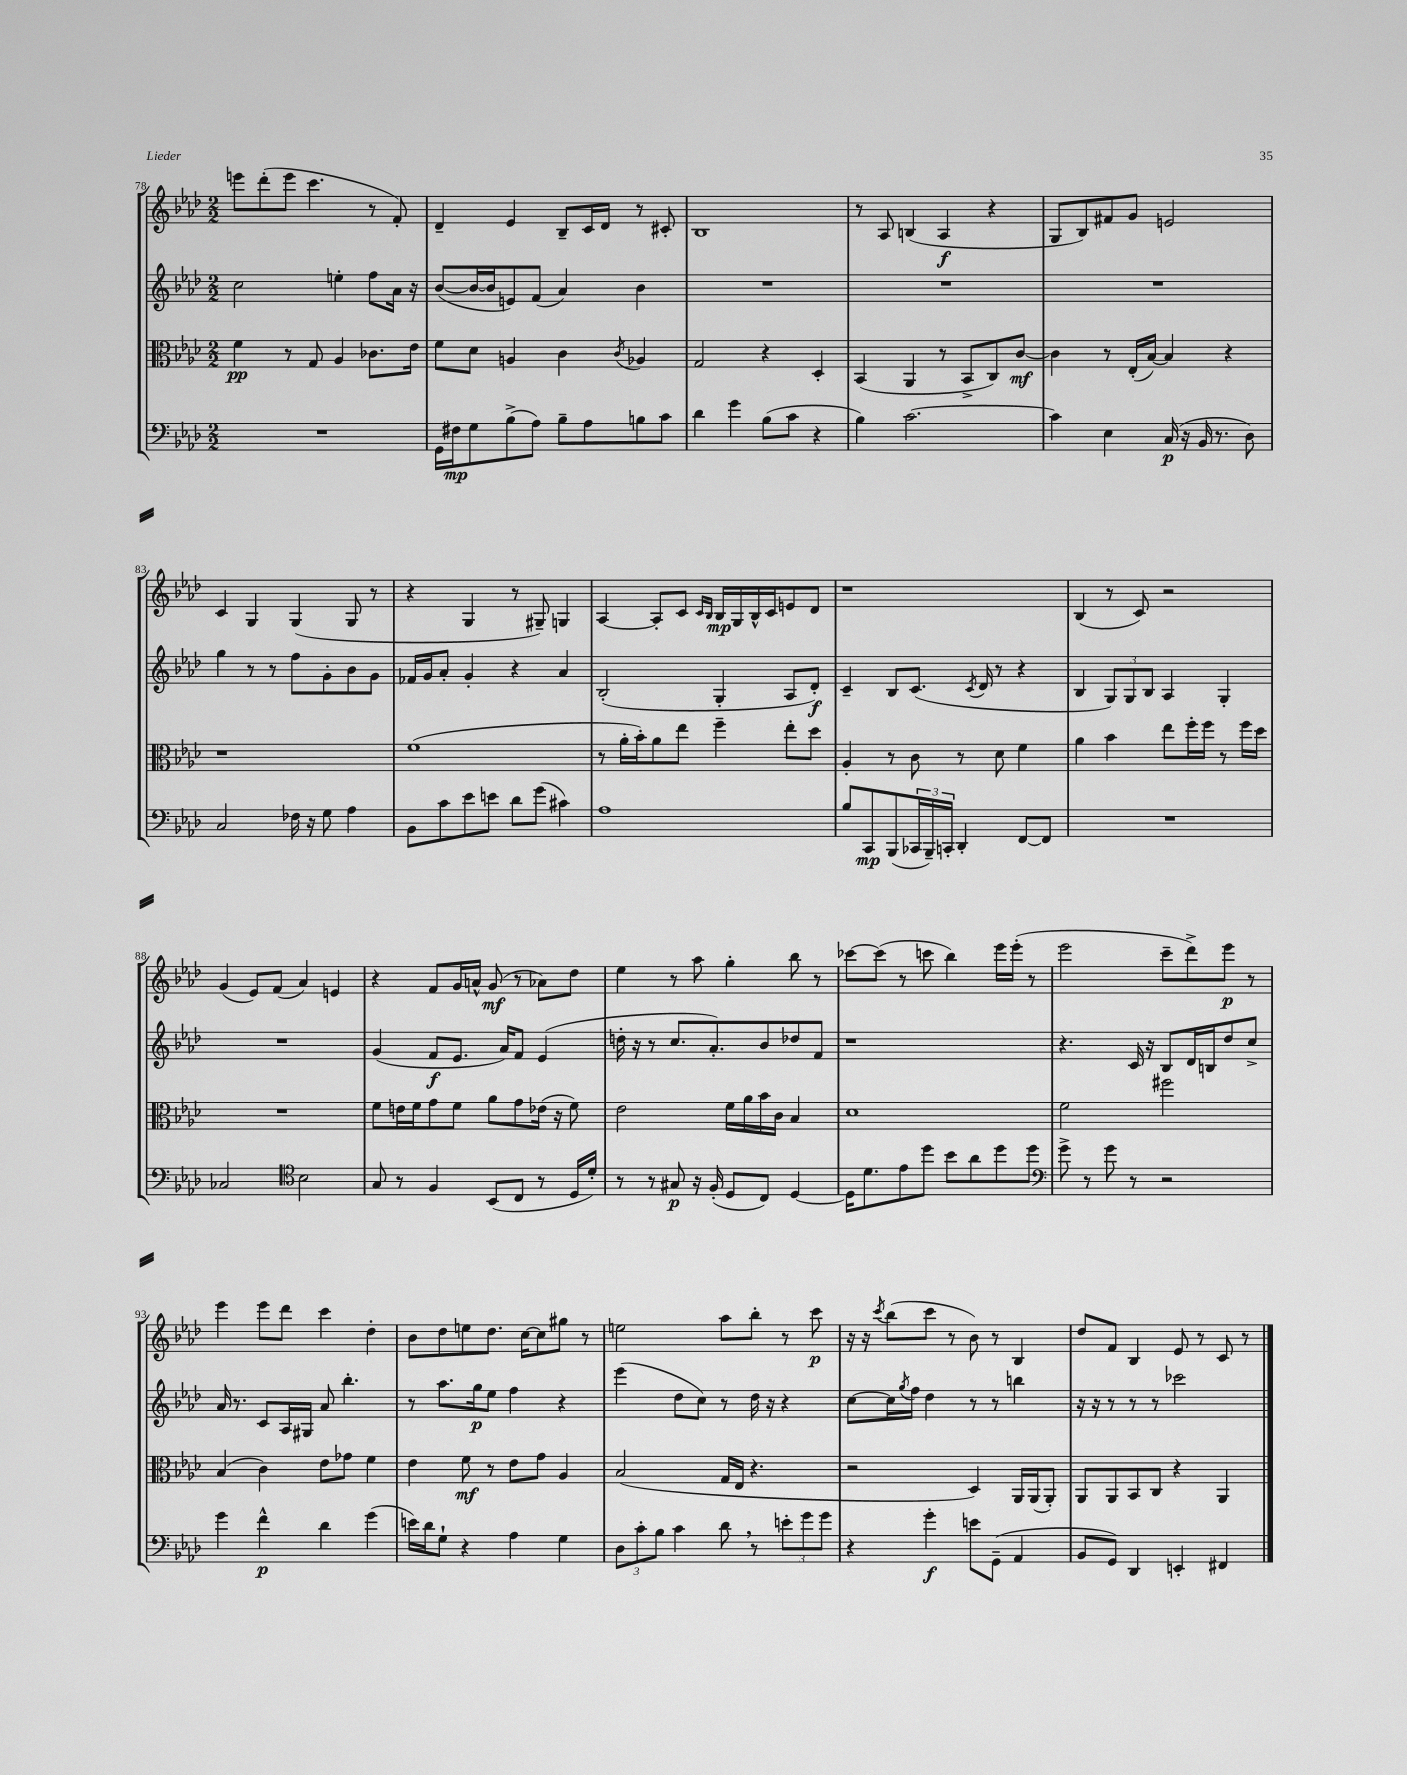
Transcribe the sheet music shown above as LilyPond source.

<<
\new StaffGroup <<
\new Staff = "s0" {
    \clef treble \key aes \major \numericTimeSignature \time 2/2
    e'''8 des'''8-.( e'''8 c'''4. r8 f'8-.) |
    des'4-- ees'4 bes8-- c'16 des'16 r8 cis'8-. |
    bes1 |
    r8 aes8 b4( aes4\f r4 |
    g8 bes8) fis'8 g'8 e'2 |
    c'4 g4 g4( g8 r8 |
    r4 g4 r8 gis8--) g4 |
    aes4~ aes8-. c'8 \grace { c'16 bes16 } bes16\mp g16 bes16-^ c'16 e'8 des'8 |
    r1 |
    bes4( r8 c'8) r2 |
    g'4( ees'8) f'8( aes'4) e'4 |
    r4 f'8 g'16 a'16-^ g'8\mf( r8 aes'8) des''8 |
    ees''4 r8 aes''8 g''4-. bes''8 r8 |
    ces'''8~ ces'''8( r8 c'''8 bes''4) ees'''16 ees'''16-.( r8 |
    ees'''2 c'''8-- des'''8->) ees'''8\p r8 |
    ees'''4 ees'''8 des'''8 c'''4 des''4-. |
    bes'8 des''8 e''8 des''8. c''16~ c''8 gis''8 r8 |
    e''2 aes''8 bes''8-. r8 c'''8\p |
    r16 r16 \acciaccatura { c'''8 } bes''8( c'''8 r8 bes'8) r8 bes4 |
    des''8 f'8 bes4 ees'8 r8 c'8 r8 \bar "|." |
}
\new Staff = "s1" {
    \clef treble \key aes \major \numericTimeSignature \time 2/2
    c''2 e''4-. f''8 aes'16 r16 |
    bes'8~( bes'16~ bes'16 e'8) f'8( aes'4) bes'4 |
    R1 |
    R1 |
    R1 |
    g''4 r8 r8 f''8 g'8-. bes'8 g'8 |
    fes'16 g'16 aes'8-. g'4-. r4 aes'4 |
    bes2-.( g4-. aes8 des'8-.\f) |
    c'4-- bes8 c'8.( \acciaccatura { c'8 } des'16 r8 r4 |
    bes4 \tuplet 3/2 { g8) g8 bes8 } aes4 g4-. |
    R1 |
    g'4( f'8\f ees'8. aes'16) f'8 ees'4( |
    d''16-. r16 r8 c''8. aes'8.-.) bes'8 des''8 f'8 |
    r1 |
    r4. c'16 r16 bes8 des'16 b16 des''8 c''8-> |
    aes'16 r8. c'8 aes16 gis16 aes'8 bes''4.-. |
    r8 aes''8. g''16\p ees''8 f''4 r4 |
    ees'''4( des''8 c''8) r8 des''16 r16 r4 |
    c''8~ c''16 \acciaccatura { g''8 } f''16 des''4 r8 r8 b''4 |
    r16 r16 r8 r8 r8 ces'''2 \bar "|." |
}
\new Staff = "s2" {
    \clef alto \key aes \major \numericTimeSignature \time 2/2
    f'4\pp r8 g8 aes4 ces'8. ees'16 |
    f'8 des'8 a4 c'4 \acciaccatura { c'8 } aes4 |
    g2 r4 des4-. |
    bes,4( aes,4 r8 bes,8-> c8) c'8~\mf |
    c'4 r8 ees16-.( bes16~) bes4 r4 |
    r1 |
    f'1( |
    r8 aes'16-. bes'16-.) aes'8 ees''8 f''4-- ees''8-. des''8 |
    aes4-. r8 c'8 r8 des'8 f'4 |
    aes'4 bes'4 ees''8 f''16-. f''16 r8 f''16 des''16 |
    R1 |
    f'8 e'16 f'16 g'8 f'8 aes'8 g'8 ees'16( r16 f'8) |
    ees'2 f'16 aes'16 bes'16 c'16 bes4 |
    des'1 |
    f'2 fis''2 |
    bes4( c'4) ees'8 ges'8 f'4 |
    ees'4 f'8\mf r8 ees'8 g'8 aes4 |
    bes2( g16 ees16 r4. |
    r2 des4) aes,16 aes,16( aes,8-.) |
    aes,8 aes,8 bes,8 c8 r4 aes,4 \bar "|." |
}
\new Staff = "s3" {
    \clef bass \key aes \major \numericTimeSignature \time 2/2
    R1 |
    g,16 fis16\mp g8 bes8->( aes8) bes8-- aes8 b8 c'8 |
    des'4 g'4 bes8( c'8 r4 |
    bes4) c'2.~ |
    c'4 ees4 c16\p( r16 bes,16 r8. des8) |
    c2 fes16 r16 g8 aes4 |
    bes,8 c'8 ees'8 e'8 des'8 g'8( cis'4) |
    aes1 |
    bes8 c,8\mp bes,,8( \tuplet 3/2 { ces,16 bes,,16--) c,16-. } des,4-. f,8~ f,8 |
    R1 |
    ces2 \clef tenor bes2 |
    g8 r8 f4 bes,8( c8 r8 des16 des'16-.) |
    r8 r8 gis8\p r16 f16-.( des8 c8) des4~ |
    des16 des'8. ees'8 des''8 bes'8 aes'8 des''8 des''8 |
    \clef bass g'8-> r8 g'8 r8 r2 |
    g'4 f'4-^\p des'4 g'4( |
    e'16) des'16 g8-! r4 aes4 g4 |
    \tuplet 3/2 { des8 c'8-. bes8 } c'4 des'8 \breathe r8 \tuplet 3/2 { e'8-. g'8 g'8 } |
    r4 g'4-.\f e'8 g,8--( aes,4 |
    bes,8 g,8) des,4 e,4-. fis,4 \bar "|." |
}
>>
>>
\layout { \context { \Score currentBarNumber = #78 } }
